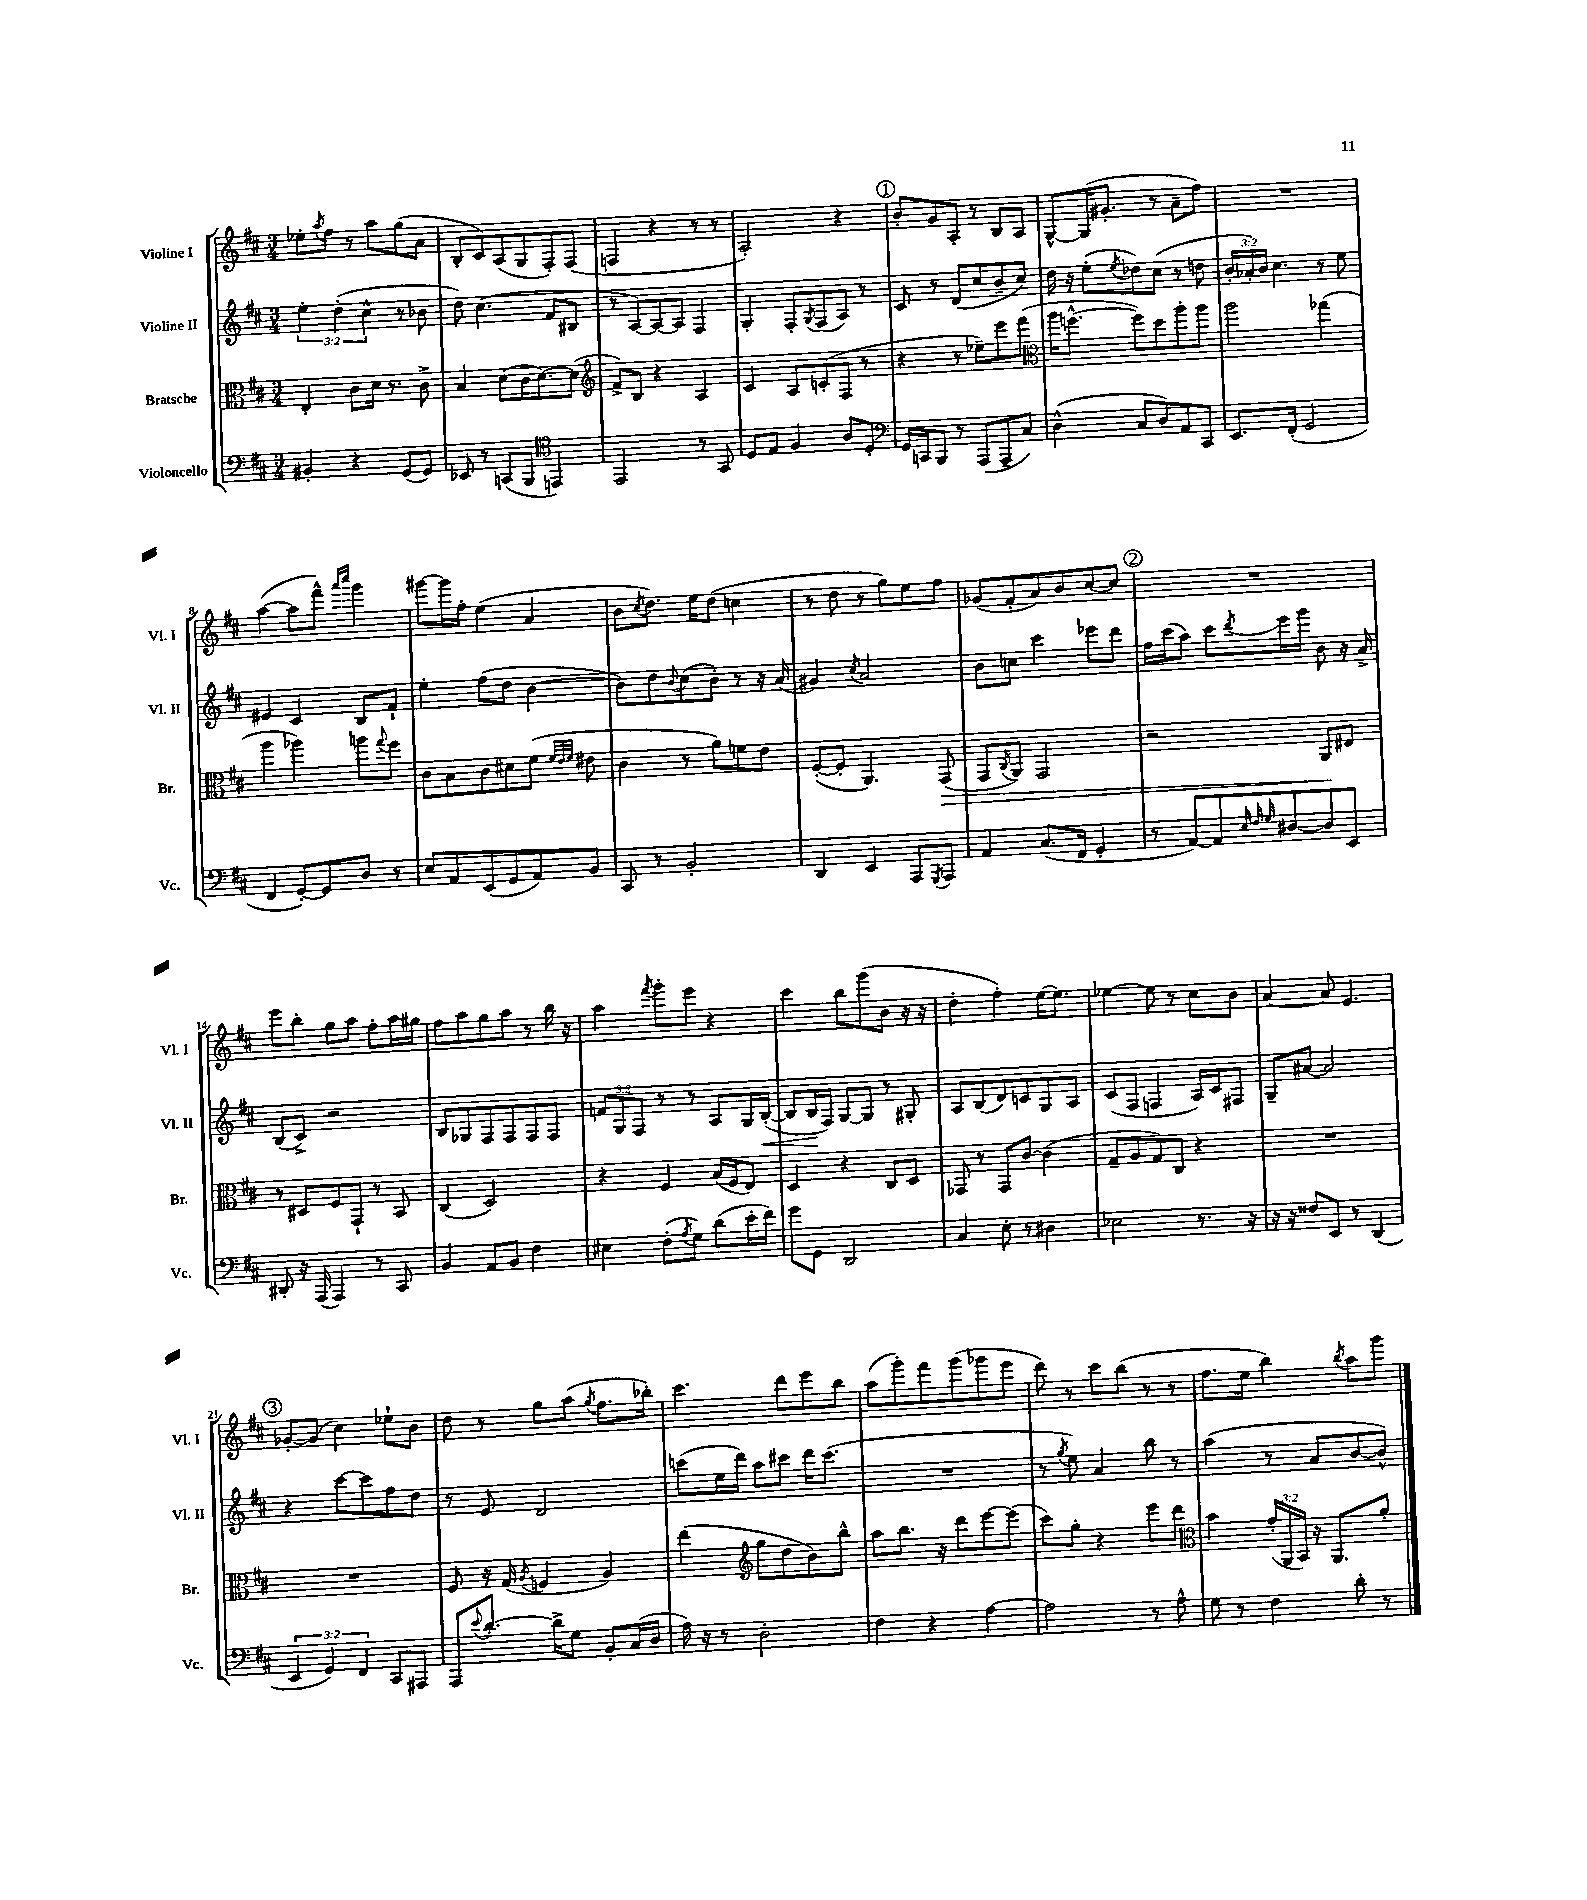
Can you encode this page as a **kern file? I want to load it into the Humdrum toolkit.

**kern	**kern	**dynam	**kern	**dynam	**kern
*part4	*part3	*part3	*part2	*part2	*part1
*staff4	*staff3	*staff3	*staff2	*staff2	*staff1
*I"Violoncello	*I"Bratsche	*	*I"Violine II	*	*I"Violine I
*I'Vc.	*I'Br.	*	*I'Vl. II	*	*I'Vl. I
*clefF4	*clefC3	*	*clefG2	*	*clefG2
*k[f#c#]	*k[f#c#]	*	*k[f#c#]	*	*k[f#c#]
*M3/4	*M3/4	*	*M3/4	*	*M3/4
=1	=1	=1	=1	=1	=1
4BB#X'/	4E'/	.	6ee'\	.	8ee-X'\L
.	.	.	.	.	8qaa/
.	.	.	.	.	8ff#\J
.	.	.	(6dd'\	.	.
4r	8c#\L	.	.	.	8r
.	.	.	6cc#^^\	.	.
.	16d\Jk	.	.	.	8aa\L
.	8.r	.	.	.	.
(8GG/L	.	.	8r	.	(8gg\
8GG/J)	8c#^\	.	8b-X\	.	8a\J
=2	=2	=2	=2	=2	=2
8EE-X/	4B/	.	8dd\)	.	8B'/L
8r	.	.	(4.cc#\	.	8c#/)
(8CCn/L	(8d\L	.	.	.	(8A/
8BBB/J	16c#\K	.	.	.	8G/
.	[8.d\)	.	.	.	.
*clefC4	*	*	*	*	*
4EEn/)	.	.	8f#/L	.	8F#'/)
.	(8d\J]	.	8B#X/J	.	(8F#/J
=3	=3	=3	=3	=3	=3
*	*clefG2	*	*	*	*
2EE/	8f#^/L)	.	8r	.	4Fn/
.	8B/J	.	[8A/L)	.	.
.	4r	.	8A/_	.	4r
.	.	.	8A/J]	.	.
8r	4A/	.	4F#/	.	8r
8GG/	.	.	.	.	8r
=4	=4	=4	=4	=4	=4
8D/L	4c#/	.	4G'/	.	2A'/)
8E/J	.	.	.	.	.
4F#/	8A/L	.	8F#'/L	.	.
.	.	.	8qG/	.	.
.	(8cn'/	.	(8F#/	.	.
8A/L	8F#/J	.	8A/J)	.	4r
8D'/J	8r	.	8r	.	.
!!LO:REH:place=s1:t=1
=5	=5	=5	=5	=5	=5
*clefF4	*	*	*	*	*
16GG/LL	4r	.	8c#/	.	8b'/L
16CCn/J	.	.	.	.	.
8BBB/J	.	.	8r	.	8g/
8r	8r	.	(8d/L	.	8A'/J
(8AAA/L	8ee-X~\L)	.	8cc#/	.	8r
8AAA~/	8eee\	.	8b~/	.	8B/L
8C#/J)	(8fff#\J	.	8cc#/J)	.	8A/J
=6	=6	=6	=6	=6	=6
*	*clefC3	*	*	*	*
(4D^^\	16aa\KL	.	16dd\	.	[8G^^/L
.	[8.ffn^^\J	.	16r	.	.
.	.	.	(8ee'\L	.	(16G/K]
.	.	.	.	.	8.g#X'/J
.	.	.	8qee/	.	.
8C#/L	8ff\L])	.	8dd-X\)	.	.
8D/)	8dd\	.	(8cc#\J	.	8r
8AA/	8aa'\	.	8r	.	8a~\L
8CC#/J	8aa\J	.	8ddn\	.	8ff#\J)
=7	=7	=7	=7	=7	=7
8.EE/L	2aa\	.	24b'/LL	.	2.r
.	.	.	24a-X'/)	.	.
.	.	.	24b/JJ	.	.
.	.	.	4.cc#\	.	.
(16FF#'/Jk	.	.	.	.	.
2GG/	.	.	.	.	.
.	(4gg-X\	.	8r	.	.
.	.	.	8ee\	.	.
!!LO:LB:g=z
=8	=8	=8	=8	=8	=8
4FF#/	4aa\	.	4e#X/	.	([4aa\
[8GG'/L)	4aa-X\)	.	4c#/	.	8aa\L]
8GG/]	.	.	.	.	8fff#^^\J)
.	.	.	.	.	16qqaaa/LL
.	.	.	.	.	16qqcccc#/JJ
8D/J	8aan\L	.	8B/L	.	4ggg\
.	8qqgg/	.	.	.	.
8r	8ff#\J	.	8f#`/J	.	.
=9	=9	=9	=9	=9	=9
8E/L	8c#\L	.	4ee'\	.	[8ggg#X\L
8AA/	8B\	.	.	.	16ggg#\L]
.	.	.	.	.	16ff#'\JJ
(8EE/	8c#\	.	(8ff#\L	.	(4ee\
8GG/	8d#X\	.	8dd\J	.	.
8AA/)	(8f#\J	.	[4b\	.	4a/
.	32qqf#/LLL	.	.	.	.
.	32qqe/	.	.	.	.
.	32qqf#/JJJ	.	.	.	.
8BB/J	8e#X\	.	.	.	.
=10	=10	=10	=10	=10	=10
8CC#/	4c#\	.	8b\L])	.	8b\L
.	.	.	.	.	8qcc#/
8r	.	.	8dd\	.	8.dd\J)
.	.	.	8qqb/	.	.
2BB'/	8r	.	(8cc#\	.	.
.	.	.	.	.	16ee\KL
.	8a\L)	.	8b'\J)	.	(8dd\J
.	8fn\	.	8r	.	4ccn\
.	8e\J	.	16r	.	.
.	.	.	(16a/	.	.
=11	=11	=11	=11	=11	=11
4DD/	([8F#'/L	.	4g#X/)	.	8r
.	8F#'/J]	.	.	.	8dd\
.	.	.	8qcc#/	.	.
4EE/	4.AA/)	.	2a/	.	8r
.	.	.	.	.	8gg\L)
8AAA/L	.	.	.	.	8ee\
8qGGG/	.	.	.	.	.
!	!	!LO:HP:b	!	!	!
8AAA/J	(8GG/	>	.	.	8ff#\J
=12	=12	=12	=12	=12	=12
4AA/	8GG/L	.	8b\L	.	(8g-X/L
.	8qC#/	.	.	.	.
.	8AA/J)	.	8ccn\J	.	8f#'/
(8.C#/L	2GG/	.	4ccc#\	.	8a/)
.	.	.	.	.	8b/
16FF#/Jk	.	.	.	.	.
4GG'/	.	.	8eee-X\L	.	[8cc#/
.	.	.	8ddd\J	.	8cc#/J]
!!LO:REH:place=s1:t=2
=13	=13	=13	=13	=13	=13
8r	2r	.	16ff#\LL	.	2.r
.	.	.	(16ccc#\J	.	.
[8AA/L)	.	.	8aa\J)	.	.
8AA/]	.	.	8ccc#\L	.	.
32qqE/	.	.	.	.	.
32qqF#/	.	.	.	.	.
32qqG/	.	.	8qddd/	.	.
[8D#X/	.	.	16eee\L	.	.
.	.	.	16ggg\JJ	.	.
8D#/]	8AA/L	.	8b\	.	.
8EE/J	8E#X/J	]	16r	.	.
.	.	.	16a^/	.	.
!!LO:LB:g=z
=14	=14	=14	=14	=14	=14
8DD#X'/	8r	.	(8B/L	.	8eee\L
16r	8D#X/L	.	8c#^/J)	.	8bb'\J
(16AAA/	.	.	.	.	.
4AAA/)	8F#/	.	2r	.	8gg\L
.	8GG`/J	.	.	.	8aa\J
8r	8r	.	.	.	8ff#'\L
8CC#/	8BB/	.	.	.	16aa\L
.	.	.	.	.	16gg#X\JJ
=15	=15	=15	=15	=15	=15
4BB/	(4C#/	.	8B/L	.	8ff#\L
.	.	.	8G-X/	.	8aa\
8AA/L	2D/)	.	8F#/	.	8gg\
8BB/J	.	.	8F#/	.	8aa\J
4F#\	.	.	8F#/	.	8r
.	.	.	8F#/J	.	16bb\
.	.	.	.	.	16r
=16	=16	=16	=16	=16	=16
4E#X\	4r	.	12fn/L	.	4aa\
.	.	.	12G/	.	.
.	.	.	12F#/J	.	.
.	.	.	.	.	8qfff#/
(8F#'\L	4F#/	.	8r	.	8ggg'\L
8qA/	.	.	.	.	.
8G\J)	.	.	8r	.	8eee\J
(8d\L	(16B/LL	.	8A/L	.	4r
.	16F#/J	.	.	.	.
16e'\L	8E/J)	.	16G/L	.	.
!	!	!	!	!LO:HP:b	!
16f#\JJ)	.	.	([16B'/JJ	<	.
=17	=17	=17	=17	=17	=17
8g\L	4D/	.	8B/L]	.	4ccc#\
8GG\J	.	.	16B/L	.	.
.	.	.	16F#/JJ)	[	.
2DD/	4r	.	[8G/L	.	8bb\L
.	.	.	8G/J]	.	(8ggg\
.	8C#/L	.	8r	.	8b\J
.	8D/J	.	8G#X'/	.	16r
.	.	.	.	.	16r
=18	=18	=18	=18	=18	=18
4C#/	8GG-X/	.	8A/L	.	4dd'\
.	8r	.	(8B/	.	.
8E'\	8GG-/L	.	8d/)	.	4ff#'\)
8r	[8c#/J	.	8cn/	.	.
4D#X\	(4c#\]	.	8G/	.	[16ee\KL
.	.	.	.	.	8.ee\J]
.	.	.	8A/J	.	.
=19	=19	=19	=19	=19	=19
2E-X\	8G~/L	.	(8c#/L	.	[4ee-X\
.	8A/	.	8F#/J	.	.
.	8G/)	.	4Fn/	.	8ee-\]
.	8C#/J	.	.	.	8r
8.r	4r	.	16A/LL)	.	8cc#\L
.	.	.	16c#/J	.	.
.	.	.	8F#X/J	.	8b\J
16r	.	.	.	.	.
=20	=20	=20	=20	=20	=20
16r	2.r	.	8G~/L	.	[4a/
16r	.	.	.	.	.
8F##X/L	.	.	[8a#X/J	.	.
8EE/J	.	.	2a#/]	.	8a/]
8r	.	.	.	.	4.e/
(4DD/	.	.	.	.	.
!!LO:LB:g=z
!!LO:REH:place=s1:t=3
=21	=21	=21	=21	=21	=21
6EE/	2.r	.	4r	.	[8g-X'/L
.	.	.	.	.	(8g-/J]
6GG/)	.	.	.	.	.
.	.	.	[8ccc#\L	.	4cc#\)
6FF#/	.	.	.	.	.
.	.	.	8ccc#\]	.	.
8CC#/L	.	.	8ff#\	.	8ee-X`\L
8AAA#X/J	.	.	8dd\J	.	8b\J
=22	=22	=22	=22	=22	=22
8AAA/L	8F#/	.	8r	.	8dd\
8qqe/	.	.	.	.	.
[8.d'/J	16r	.	8e/	.	8r
.	(16G/	.	.	.	.
.	8qA/	.	.	.	.
.	4Fn/	.	2d/	.	8gg\L
16d^\KL]	.	.	.	.	.
8G\J	.	.	.	.	(8aa\J
.	.	.	.	.	8qgg/
8BB'/L	4A/)	.	.	.	8.ff#\L
(16C#/L	.	.	.	.	.
16D/JJ	.	.	.	.	16bb-X'\Jk)
=23	=23	=23	=23	=23	=23
16A\)	(4ee\	.	(8cccn\L	.	4.ccc#\
16r	.	.	.	.	.
8r	.	.	16ee\L	.	.
.	.	.	16ddd\JJ)	.	.
*	*clefG2	*	*	*	*
2D'\	8gg\L	.	8aa\L	.	.
.	8dd\	.	8ccc#X\J	.	8ddd\L
.	8b\)	.	16ddd\KL	.	8eee\
.	.	.	(8.ccc#\J	.	.
.	8bb^^\J	.	.	.	8bb\J
=24	=24	=24	=24	=24	=24
4F#\	8aa\L	.	2.r	.	(8aa\L
.	8.bb\J	.	.	.	8ggg'\)
4r	.	.	.	.	8fff#\
.	16r	.	.	.	.
.	8ddd\L	.	.	.	(8ggg\
[4A\	[8eee\	.	.	.	8ggg-X\
.	(8eee\J]	.	.	.	8eee\J
=25	=25	=25	=25	=25	=25
2A\]	8ccc#\L)	.	8r	.	8ddd\)
.	.	.	8qgg/	.	.
.	8gg'\J	.	8ee\)	.	8r
.	4r	.	4a/	.	8ccc#\L
.	.	.	.	.	(8bb\J
8r	8eee\L	.	8bb\	.	8r
8A^^\	8ddd\J	.	8r	.	8r
=26	=26	=26	=26	=26	=26
*	*clefC3	*	*	*	*
8G\	4b\	.	(4aa\	.	8.ff#\L
8r	.	.	.	.	.
.	.	.	.	.	16ee\Jk
4F#\	(24g'/LL	.	8r	.	4bb\)
.	24AA/	.	.	.	.
.	24BB/JJ)	.	.	.	.
.	16r	.	8a/L	.	.
.	8.AA/L	.	.	.	.
.	.	.	.	.	8qbb/
8d'\	.	.	[8b/	.	8aa\L
8r	8a'/J	.	8b^^/J])	.	8ggg\J
==	==	==	==	==	==
*-	*-	*-	*-	*-	*-
